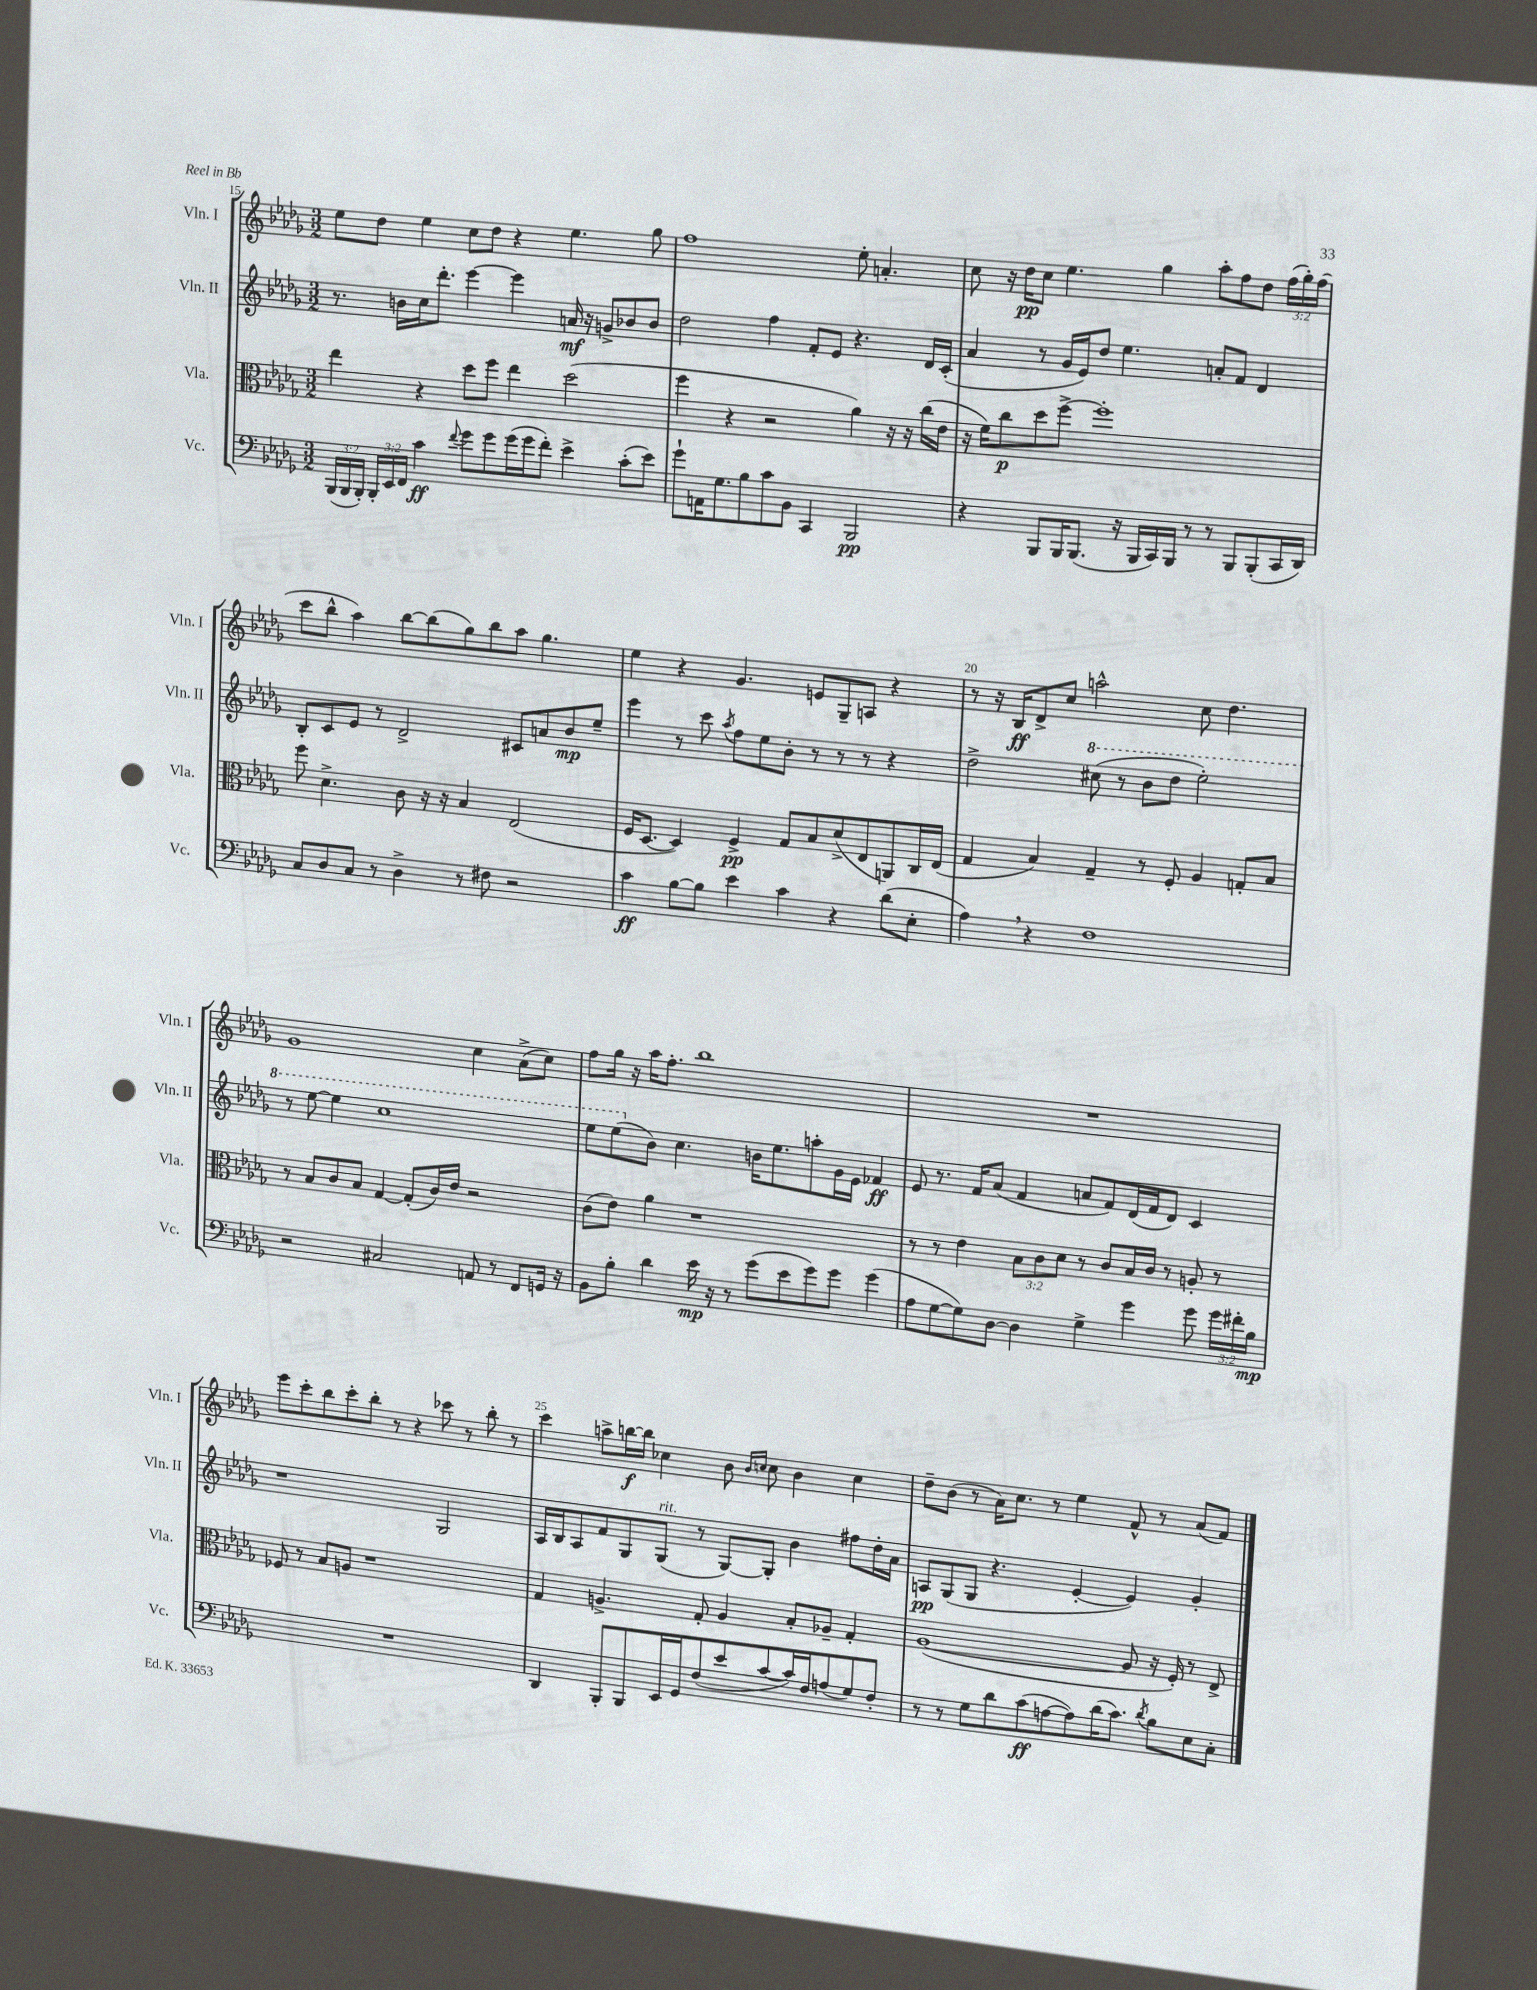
<<
\new StaffGroup <<
\new Staff = "s0" \with { instrumentName = "Vln. I" shortInstrumentName = "Vln. I" } {
    \clef treble \key des \major \numericTimeSignature \time 3/2 \override Staff.TupletNumber.text = #tuplet-number::calc-fraction-text
    \autoBeamOff ees''8[ des''8] ees''4 c''8[ des''8] r4 ees''4. ges''8 |
    f''1 ees''8-. a'4.-. |
    c''8 r16 des''16[\pp c''8] ees''4. ges''4 aes''8[-. f''8 des''8] \tuplet 3/2 { f''16[( ges''16-.) f''16]( } |
    c'''8[ bes''8]-^ aes''4) bes''8[~ bes''8( ges''8) bes''8 aes''8] ges''4. |
    ees''4 r4 ges'4. e'8[ ges8-- a8] r4 |
    r8 r16 bes16[\ff des'8-> c''8] a''2-^ c''8 des''4. |
    ges'1 c''4 aes'8[->( c''8]) |
    f''8[ ges''16] r16 aes''16[ f''8.]-. bes''1 |
    R1. |
    ees'''8[ c'''8-. bes''8 c'''8-. bes''8]-. r8 r4 ces'''8 r8 bes''8-. r8 |
    c'''4 a''8[-> b''16~\f b''16] ces''4 bes'8 \grace { bes'16[ c''16] } c''8 bes'4 c''4 |
    des''8[-- bes'8]( r8 aes'16[) c''8.] r8 ees''4 f'8-^ r8 aes'8[( f'8]) \bar "|." |
}
\new Staff = "s1" \with { instrumentName = "Vln. II" shortInstrumentName = "Vln. II" } {
    \clef treble \key des \major \numericTimeSignature \time 3/2
    \autoBeamOff r8. b'16[ c''16 des'''8.]-. ees'''4~ ees'''4 a'16\mf r16 g'8[-> bes'8 bes'8] |
    des''2 f''4 f'8[-. ees'8] r4. des'16[ c'16]-.( |
    aes'4 r8 ges'16[ ees'16) des''8] ees''4. a'8[-. f'8] des'4 |
    bes8[-. c'8 ees'8] r8 des'2-> cis'8[ a'8 bes'8\mp ees''8]-- |
    ees'''4 r8 c'''8 \acciaccatura { aes''8 } f''8[ ees''8 bes'8]-. r8 r8 r8 r4 |
    des''2-> \ottava #1 cis'''8( r8 bes''8[ des'''8] ees'''2-.) |
    r8 ees'''8~ ees'''4 c'''1 |
    ees'''8[ ees'''8( \ottava #0 bes'8]) c''4. b'16[ ees''8. a''8-. ges'16 ees'16] fes'4\ff |
    ees'8 r8. f'16[ aes'8]( f'4 a'8[ f'8) des'16( f'16 des'8]) c'4 |
    r1 ges2 |
    aes16[ bes16 aes8 f'8 ges8 ges8]^\markup { \italic "rit." }( r8 ges8[~) ges8]-. bes'4 fis''8[ des''16-. aes'16] |
    a8[\pp ges8( ges8] r4. ees'4~-. ees'4) ges'4-. \bar "|." |
}
\new Staff = "s2" \with { instrumentName = "Vla." shortInstrumentName = "Vla." } {
    \clef alto \key des \major \numericTimeSignature \time 3/2 \override Staff.TupletNumber.text = #tuplet-number::calc-fraction-text
    \autoBeamOff ees''4 r4 des''8[ f''8] ees''4 des''2( |
    f''4 r4 r2 aes'4) r16 r16 c''16[( ees'16] |
    r16 f'16[) c''8\p des''8 f''8]~-> f''1-. |
    f''8 des'4.-> c'8 r16 r16 bes4 ees2( |
    f16[ des8.]~ des4) f4->\pp ges8[ bes8 des'8->( ees8 a,8) c16 ees16]( |
    ges4 bes4) ges4-- r8 f8-. aes4 g8[-. bes8] |
    r8 bes8[ c'8 bes8] ges4~ ges8[-.( c'16) ees'16] r2 |
    c'8[( ees'8]) aes'4 r1 |
    r8 r8 ees'4 \tuplet 3/2 { bes8[ c'8 des'8] } r8 c'8[ bes16 c'16] r8 a8-. r8 |
    fes8 r8 bes8[ a8] r1 |
    ges4 a4.-> ges8-. a4 bes8[-. aes8]-- ges4-. |
    aes1~( aes8 r16 f16-.) r8 ees8-> \bar "|." |
}
\new Staff = "s3" \with { instrumentName = "Vc." shortInstrumentName = "Vc." } {
    \clef bass \key des \major \numericTimeSignature \time 3/2 \override Staff.TupletNumber.text = #tuplet-number::calc-fraction-text
    \autoBeamOff \tuplet 3/2 { bes,,16[( bes,,16 bes,,16]-.) } \tuplet 3/2 { bes,,16[-. ees,16 f,16] } c'4\ff \appoggiatura { f'8 } ges'8[ ges'8 ges'16( ges'16 f'8]-.) ees'4-> c'8[-.( ees'8]) |
    ges'8[-! a,16 ges8. bes8 c'8 bes,8] c,4 bes,,2\pp |
    r4 bes,,8[ bes,,16 bes,,8.]( r16 bes,,16[ c,16) bes,,16] r8 r8 bes,,8[ bes,,8-.( c,16 des,16]) |
    c8[ des8 c8] r8 des4-> r8 fis8 r2 |
    c'4\ff bes8[~ bes8] ees'4 c'4 r4 des'8[( ees8]-. |
    aes4) \breathe r4 f1 |
    r2 cis2 a,8 r8 f,8[ g,16] r16 |
    bes,8[ bes8]-. des'4 ees'16\mp r16 r8 ges'8[( ees'8 ges'8) ges'8] ges'4( |
    aes8[ ges8~ ges8) des8]~ des4 ges4-> ges'4 ges'8 \tuplet 3/2 { ges'16[ fis'16-. bes16]\mp } |
    R1. |
    des,4 bes,,8[-. bes,,8 ees,16 ges,16 f8( ees'8 c'8~ c'16) f16 a8( ges8) f8]-. |
    r8 r8 ges8[ des'8 c'8\ff( a8~ a8) des'16( c'8.]) \acciaccatura { des'8 } bes8[ ees8 c8]-. \bar "|." |
}
>>
>>
\layout { \context { \Score currentBarNumber = #15 \override BarNumber.break-visibility = ##(#f #t #t) barNumberVisibility = #(every-nth-bar-number-visible 5) } }
